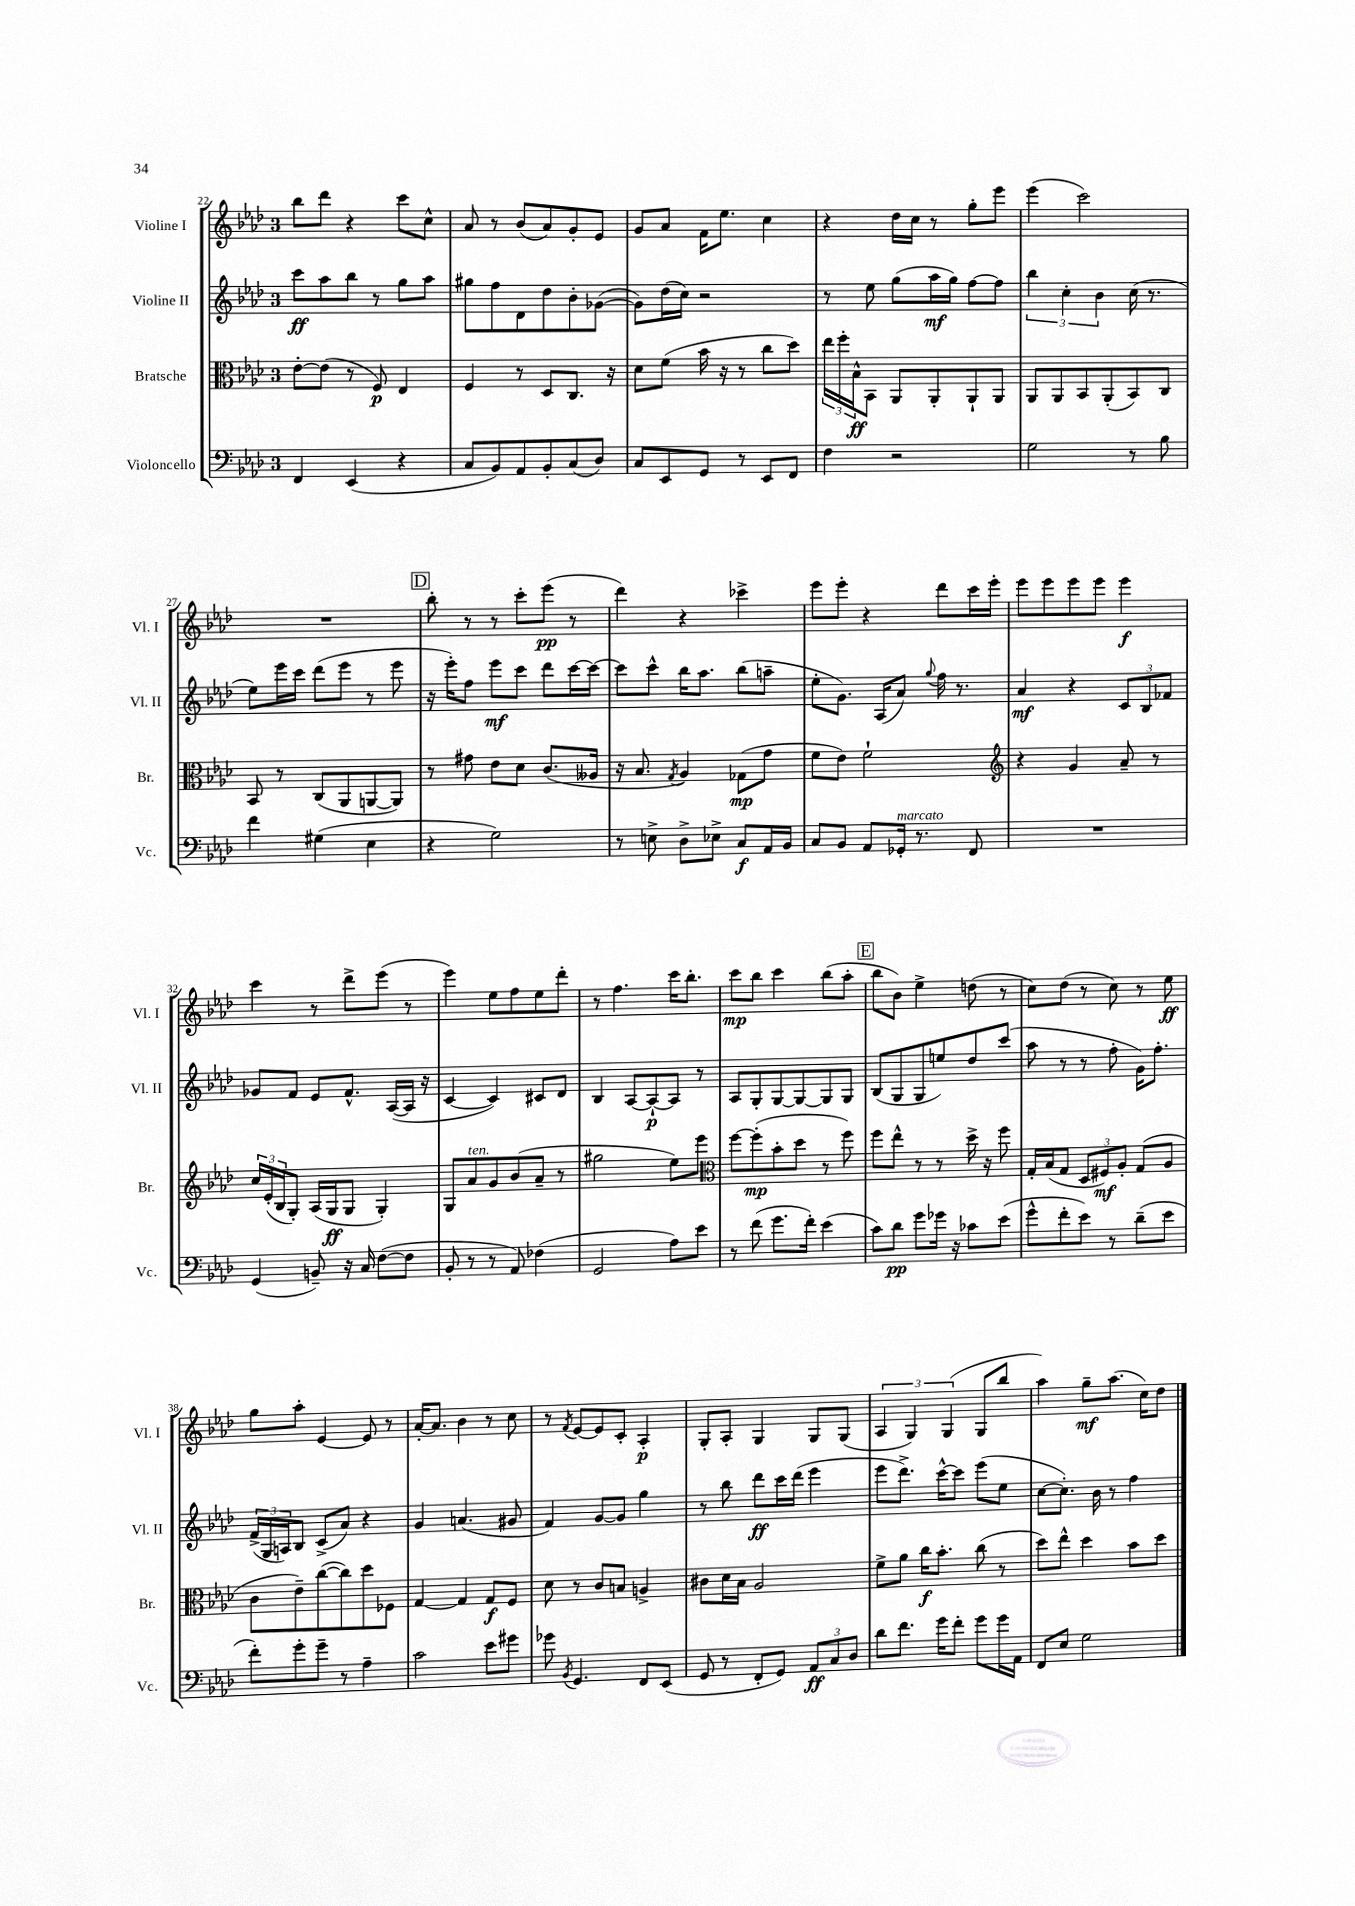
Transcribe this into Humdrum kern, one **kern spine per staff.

**kern	**kern	**kern	**kern
*staff4	*staff3	*staff2	*staff1
*clefF4	*clefC3	*clefG2	*clefG2
*k[b-e-a-d-]	*k[b-e-a-d-]	*k[b-e-a-d-]	*k[b-e-a-d-]
*M3/4	*M3/4	*M3/4	*M3/4
4FF	[8e-'	8ccc	8bb-
.	(8e-]	8aa-	8ddd-
(4EE-	8r	8bb-	4r
.	8F)	8r	.
4r	4E-	8gg	8ccc
.	.	8aa-	8cc^^
=	=	=	=
8C	4F	8gg#	8a-
8BB-)	.	8ff	8r
8AA-	8r	8d-	(8b-
8BB-'	8D-	8dd-	8a-)
(8C	8.C	8b-'	8g'
8D-)	.	([8g-	8e-
.	16r	.	.
=	=	=	=
8C	8d-	8g-])	8g
8EE-	(8f	(16dd-	8a-
.	.	16cc)	.
8GG	16b-	2r	16f
.	16r	.	8.ee-
8r	8r	.	.
8EE-	8cc	.	4cc
8FF	8dd-)	.	.
=	=	=	=
4F	24ee-	8r	4r
.	24ff'	.	.
.	24B-^^	.	.
.	8BB-	8ee-	.
2r	8AA-	(8gg	16dd-
.	.	.	16cc
.	8AA-'	16aa-	8r
.	.	16gg)	.
.	8AA-`	[8ff	8gg'
.	8AA-	8ff]	8eee-
=	=	=	=
2G	8AA-	6bb-	(4eee-
.	8AA-	.	.
.	.	6cc'	.
.	8BB-	.	2ccc)
.	.	6b-	.
.	(8AA-'	.	.
8r	8BB-)	(16cc	.
.	.	8.r	.
8B-	8C	.	.
=	=	=	=
4f	8BB-	8ee-)	2.r
.	8r	16eee-	.
.	.	16ccc	.
(4G#	(8C	(8ddd-	.
.	8AA-	8eee-	.
4E-	[8AA	8r	.
.	8AA])	8eee-	.
=	=	=	=
4r	8r	16r	8bb-'
.	.	16eee-')	.
.	8g#	8ff	8r
2G)	8e-	8eee-	8r
.	8d-	8ccc	8ccc'
.	(8.c	8ddd-	(8eee-
.	.	[16ccc	8r
.	16A--	16ccc_	.
=	=	=	=
8r	16r	8ccc]	4ddd-)
.	8.B-	.	.
8E^	.	8ccc^^	.
.	8qG	.	.
8D-^	4A-)	16bb-	4r
.	.	8.aa-	.
8E-^	.	.	.
8C	(8G-	(8bb-	4ccc-^
16AA-	8g	8aa~	.
16BB-	.	.	.
=	=	=	=
8C	8f	8ee-'	8eee-
8BB-	8e-)	8.g)	8eee-'
8AA-	2f`	.	4r
.	.	(16A-	.
16GG-'	.	8a-)	.
8.r	.	.	.
.	.	8qqgg	.
.	.	16ff	8ddd-
.	.	8.r	.
8FF	.	.	16ccc
.	.	.	16eee-'
=	=	=	=
*	*clefG2	*	*
2.r	4r	4a-	8eee-
.	.	.	8eee-
.	4g	4r	8eee-
.	.	.	8eee-
.	8a-~	12c	4eee-
.	.	12B-	.
.	8r	.	.
.	.	12f-	.
=	=	=	=
(4GG	24cc	8g-	4ccc
.	(24e-'	.	.
.	24B-	.	.
.	8G')	8f	.
8BB~)	(16A-	8e-	8r
.	16G	.	.
16r	8G	8.f^^	8ddd-^
16C	.	.	.
([8F	4G')	.	(8eee-
.	.	([16A-	.
8F]	.	16A-]	8r
.	.	16r	.
=	=	=	=
8BB-'	8G	[4c	4eee-)
8r	8a-	.	.
8r	8g	4c])	8ee-
8AA-)	(8b-	.	8ff
(4F-	8a-~	8c#	8ee-
.	8r	8d-	8ddd-'
=	=	=	=
2GG	2gg#	4B-	8r
.	.	.	4.ff
.	.	[8A-	.
.	.	8A-`_	.
8A-)	8ee-)	8A-]	16ccc
.	.	.	8.bb-'
8e-	8eee-	8r	.
=	=	=	=
*	*clefC3	*	*
8r	[8ff	8A-	8ccc
(8f	(8ff']	8G'	8bb-
8.g	8b-'	[8G	4ccc
.	8dd-	8G_	.
16f')	.	.	.
(4e-	8r	8G]	(8bb-
.	8ff)	8G	8aa-'
=	=	=	=
8c)	8ff	(8B-	8bb-
8d-	8ee-^^	8G	8b-)
8g	8r	8G	4ee-^
16g-	8r	8ee)	.
16r	.	.	.
8c-	16dd-^	8dd-	(8dd
.	16r	.	.
(8e-	8ff	(8ccc	8r
=	=	=	=
8g^^	16G'	8aa-	8cc)
.	(16B-	.	.
8f'	8G	8r	(8dd-
8e-)	12D-	8r	8r
.	12F#)	.	.
8r	.	8ff'	8cc)
.	12A-'	.	.
(8d-~	(8G	16g)	8r
.	.	8.ff'	.
8e-	8A-	.	8ee-
=	=	=	=
8f')	8c	(24f^	8gg
.	.	24G	.
.	.	24A)	.
8g'	8e-~)	8B-	8aa-'
8g~	([8cc	(8c^	[4e-
8r	8cc])	8a-)	.
4A-~	8dd-	4r	8e-]
.	8F-	.	8r
=	=	=	=
2c	[4G	4g	[16a-'
.	.	.	8.a-]
.	4G]	(4.a	4b-
8e-	8G	.	8r
8g#	8F	8g#	8cc
=	=	=	=
8g-	8d-	4f)	8r
8qBB-	.	.	8qf
4.GG	8r	.	[8e-
.	8c	[8g	8e-]
.	8B	8g]	8c'
8FF	4A^	4gg	4A-'
(8EE-	.	.	.
=	=	=	=
8GG	8c#	8r	8G'
8r	16d-	8bb-	8A-'
.	16B-	.	.
8FF'	2A-	8ddd-	4G
8GG)	.	16ccc	.
.	.	(16ddd-	.
12AA-	.	4eee-	8G
12C	.	.	.
.	.	.	(8G
12D-	.	.	.
=	=	=	=
8d-	8f^	8eee-	6A-
8.f	8a-	8.ddd-^)	.
.	.	.	6G)
.	16cc	.	.
16g	8.b-'	[16ccc^^	.
.	.	.	(6G
8f'	.	8ccc]	.
8g	(8cc	(8eee-	8G
16g	8r	8ee-	8bb-
16AA-	.	.	.
=	=	=	=
8FF	8dd-)	[8cc	4aa-)
8E-	8ee-^^	8.cc'])	.
2G	4dd-	.	8gg~
.	.	16b-	.
.	.	8r	(8.aa-
.	8b-	4ff	.
.	.	.	16cc)
.	8dd-	.	8dd-
==	==	==	==
*-	*-	*-	*-
